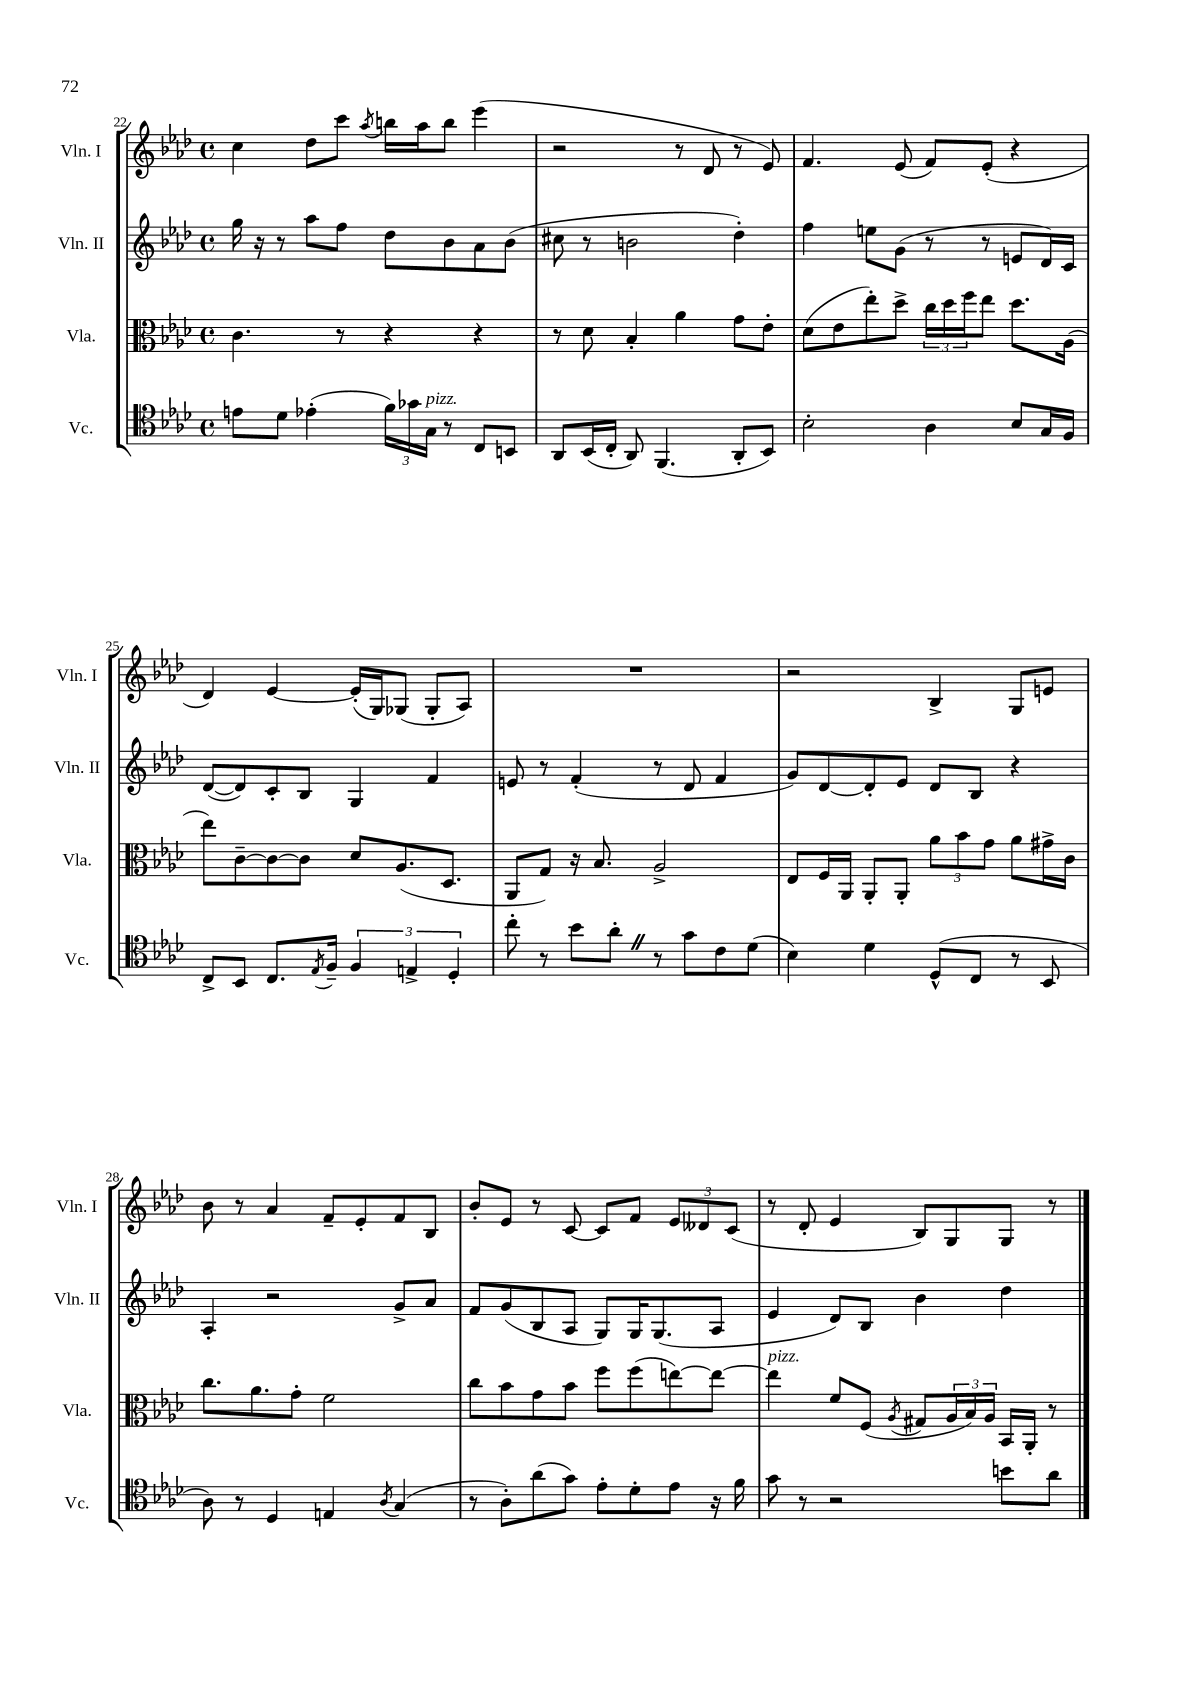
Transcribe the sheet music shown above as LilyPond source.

<<
\new StaffGroup <<
\new Staff = "s0" \with { instrumentName = "Vln. I" shortInstrumentName = "Vln. I" } {
    \clef treble \key aes \major \defaultTimeSignature \time 4/4
    c''4 des''8 c'''8 \acciaccatura { aes''8 } b''16 aes''16 b''8 ees'''4( |
    r2 r8 des'8 r8 ees'8) |
    f'4. ees'8( f'8) ees'8-.( r4 |
    des'4) ees'4~ ees'16-.( g16) ges8( ges8-. aes8) |
    R1 |
    r2 bes4-> g8 e'8 |
    bes'8 r8 aes'4 f'8-- ees'8-. f'8 bes8 |
    bes'8-. ees'8 r8 c'8~ c'8 f'8 \tuplet 3/2 { ees'8 deses'8 c'8( } |
    r8 des'8-. ees'4 bes8) g8 g8 r8 \bar "|." |
}
\new Staff = "s1" \with { instrumentName = "Vln. II" shortInstrumentName = "Vln. II" } {
    \clef treble \key aes \major \defaultTimeSignature \time 4/4
    g''16 r16 r8 aes''8 f''8 des''8 bes'8 aes'8 bes'8( |
    cis''8 r8 b'2 des''4-.) |
    f''4 e''8 g'8( r8 r8 e'8 des'16) c'16 |
    des'8~( des'8) c'8-. bes8 g4 f'4 |
    e'8 r8 f'4-.( r8 des'8 f'4 |
    g'8) des'8~ des'8-. ees'8 des'8 bes8 r4 |
    aes4-. r2 g'8-> aes'8 |
    f'8 g'8( bes8 aes8 g8) g16 g8.( aes8 |
    ees'4 des'8) bes8 bes'4 des''4 \bar "|." |
}
\new Staff = "s2" \with { instrumentName = "Vla." shortInstrumentName = "Vla." } {
    \clef alto \key aes \major \defaultTimeSignature \time 4/4
    c'4. r8 r4 r4 |
    r8 des'8 bes4-. aes'4 g'8 ees'8-. |
    des'8( ees'8 ees''8-.) des''8-> \tuplet 3/2 { c''16 des''16 f''16 } ees''8 des''8. aes16( |
    ees''8) c'8~-- c'8~ c'8 des'8 aes8.( des8. |
    aes,8 g8) r16 bes8. aes2-> |
    ees8 f16 aes,16 aes,8-. aes,8-. \tuplet 3/2 { aes'8 bes'8 g'8 } aes'8 gis'16-> c'16 |
    c''8. aes'8. g'8-. f'2 |
    c''8 bes'8 g'8 bes'8 f''8 f''8( e''8~) e''8~ |
    e''4^\markup { \italic "pizz." } f'8 f8( \acciaccatura { aes8 } gis8 \tuplet 3/2 { aes16 bes16) aes16 } bes,16 aes,16-. r8 \bar "|." |
}
\new Staff = "s3" \with { instrumentName = "Vc." shortInstrumentName = "Vc." } {
    \clef tenor \key aes \major \defaultTimeSignature \time 4/4
    e'8 des'8 ees'4-.( \tuplet 3/2 { f'16) ges'16 g16^\markup { \italic "pizz." } } r8 c8 b,8 |
    aes,8 bes,16( c16-. aes,8) f,4.( aes,8-. bes,8) |
    bes2-. aes4 bes8 g16 f16 |
    c8-> bes,8 c8. \acciaccatura { ees8 } f16-- \tuplet 3/2 { f4 e4-> des4-. } |
    c''8-. r8 bes'8 aes'8-. \once \override BreathingSign.text = \markup { \musicglyph "scripts.caesura.straight" } \breathe r8 g'8 c'8 des'8( |
    bes4) des'4 des8-^( c8 r8 bes,8 |
    aes8) r8 des4 e4 \acciaccatura { aes8 } g4( |
    r8 aes8-.) aes'8( g'8) ees'8-. des'8-. ees'8 r16 f'16 |
    g'8 r8 r2 b'8 aes'8 \bar "|." |
}
>>
>>
\layout { \context { \Score currentBarNumber = #22 } }
